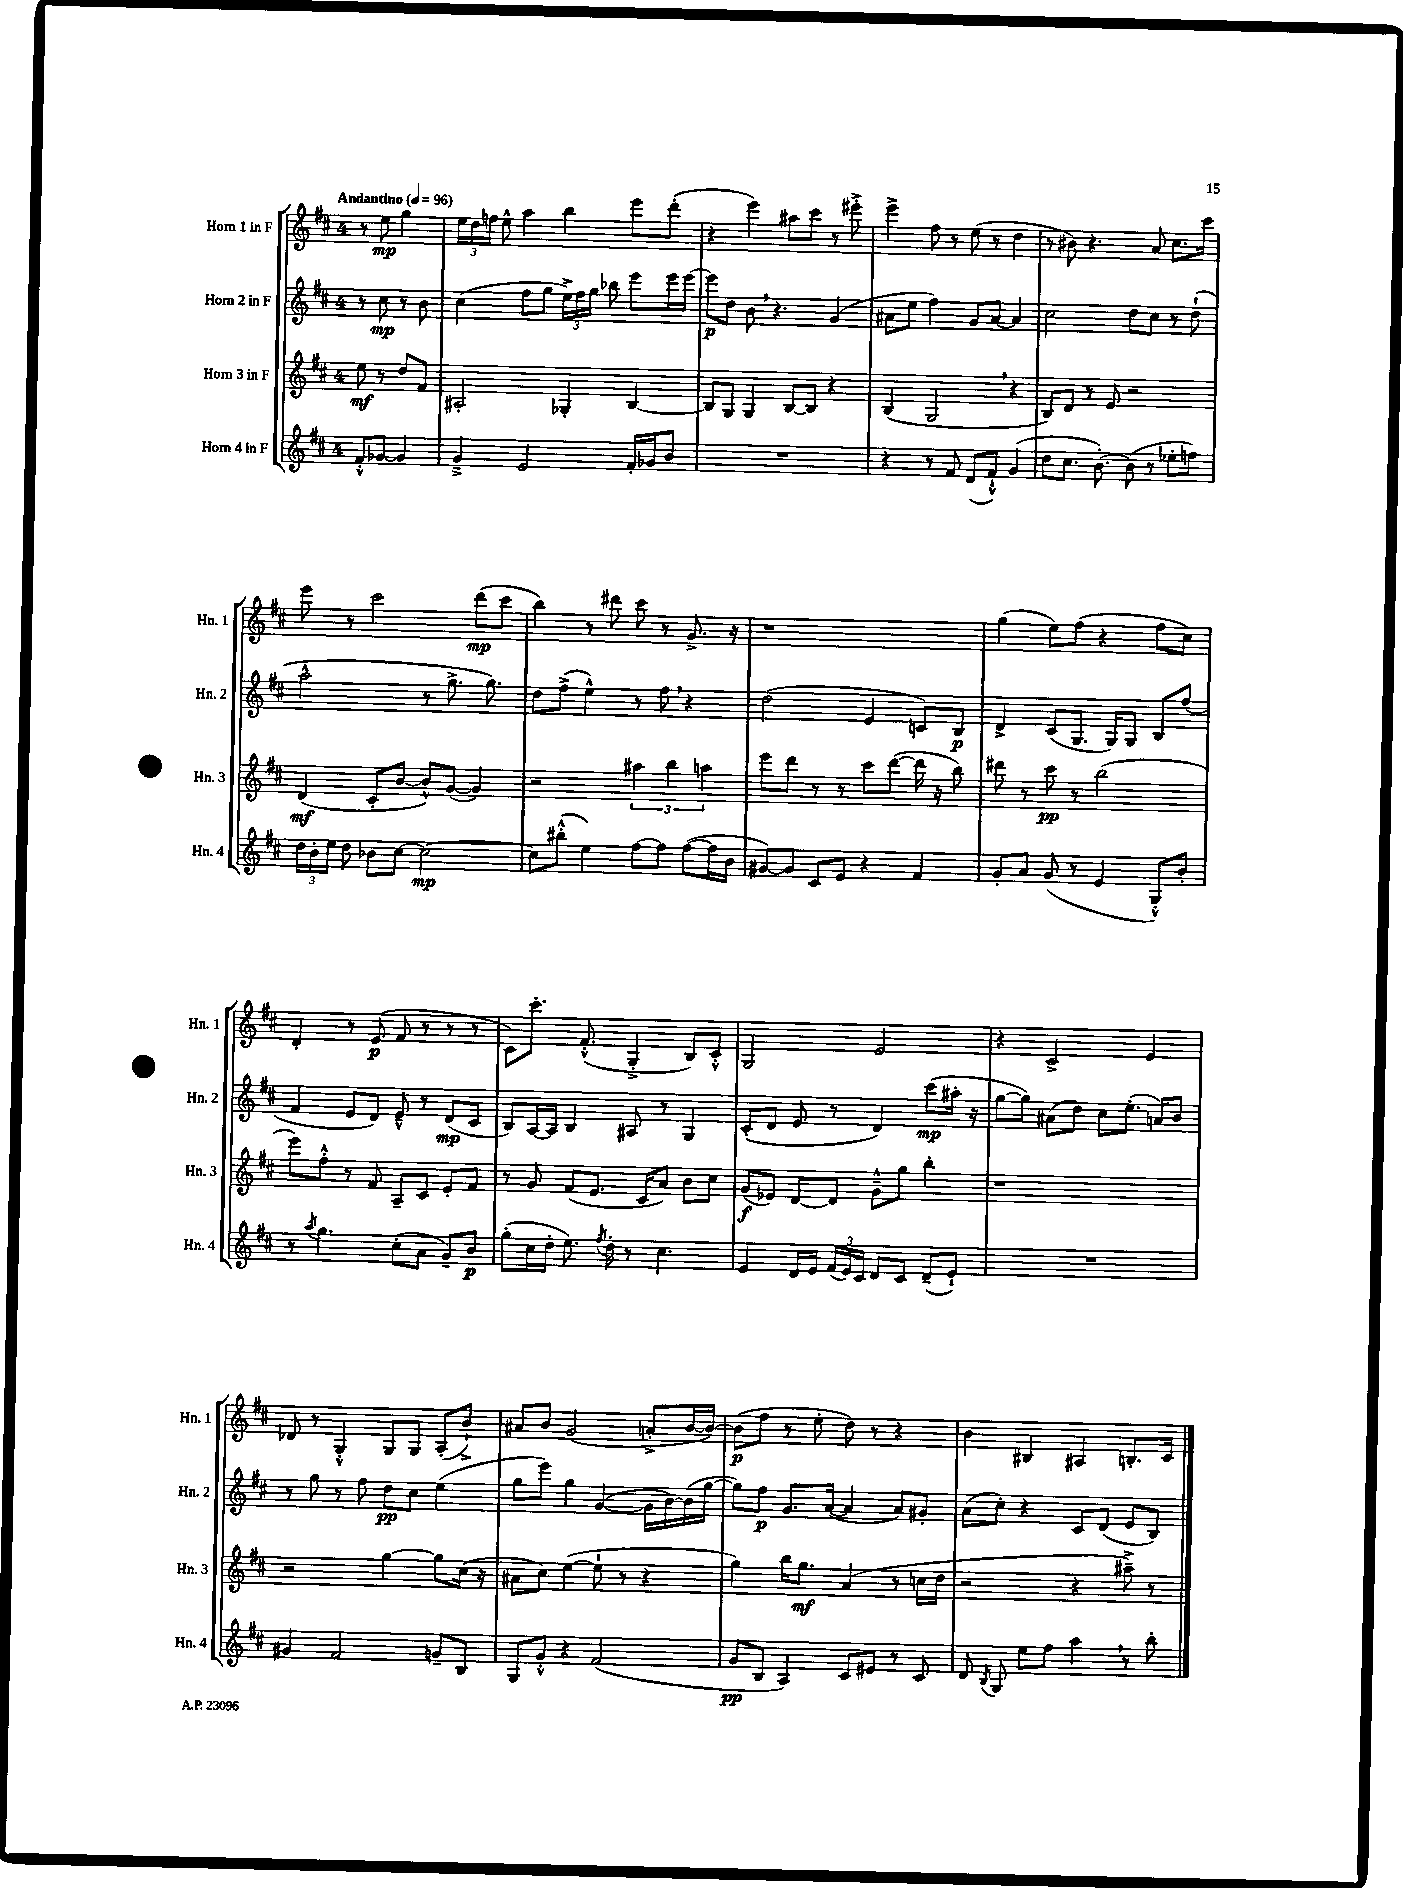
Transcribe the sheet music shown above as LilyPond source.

<<
\new StaffGroup <<
\new Staff = "s0" \with { instrumentName = "Horn 1 in F" shortInstrumentName = "Hn. 1" } {
    \clef treble \key d \major \once \override Staff.TimeSignature.style = #'single-digit \time 4/4 \partial 2 \tempo "Andantino" 4 = 96
    \autoBeamOff r8 e''8\mp g''4 |
    \tuplet 3/2 { e''16[ d''16 f''16] } e''8-^ a''4 b''4 e'''8[ d'''8]-.( |
    r4 e'''4) ais''8[ cis'''8] r8 eis'''8-.-> |
    e'''4-> fis''8 r8 e''8( r8 d''4 |
    r8 bis'8) r4. a'8 cis''8.[ cis'''16] |
    e'''8 r8 cis'''2 d'''8[\mp( cis'''8] |
    b''4) r8 dis'''8 cis'''8 r8 g'8.-> r16 |
    r1 |
    g''4( e''8[) fis''8]( r4 fis''8[ cis''8]) |
    d'4-. r8 e'8\p( fis'8 r8 r8 r8 |
    cis'8[) cis'''8.]-. fis'8.-.-^( g4-.-> b8[) cis'8]-.-^ |
    g2 e'2 |
    r4 cis'2-> e'4 |
    des'8 r8 g4-.-^ g8[ g8] a8[-.( b'8]-!->) |
    ais'8[ b'8] g'2( a'8[-.-> b'16~ b'16]~) |
    b'8[\p( fis''8] r8 e''8-. d''8) r8 r4 |
    b'4 bis4 ais4 b8.[-. cis'16] \bar "|." |
}
\new Staff = "s1" \with { instrumentName = "Horn 2 in F" shortInstrumentName = "Hn. 2" } {
    \clef treble \key d \major \once \override Staff.TimeSignature.style = #'single-digit \time 4/4 \partial 2
    \autoBeamOff r8 cis''8\mp r8 b'8 |
    cis''4( fis''8[ g''8] \tuplet 3/2 { e''16[->) fis''16 g''16] } bes''8 e'''8[ e'''16 e'''16]~ |
    e'''8[\p d''8] b'8 \breathe r4. g'4( |
    ais'8[ e''8] fis''4) g'8[ ais'8]~ ais'4 |
    cis''2 d''8[ cis''8] r8 d''8-!( |
    a''2-^ r8 g''8.-> g''8.) |
    d''8[ fis''8]->( e''4-^) r8 fis''8 \breathe r4 |
    d''2( e'4 c'8[) b8]\p |
    d'4-> cis'8[( g8.] g16[) g8] b8[ fis''8]( |
    fis'4 e'8[ d'8]) e'8---^ r8 d'8[\mp( cis'8] |
    b8[) a16~ a16] b4 ais8 r8 g4 |
    cis'8[-.( d'8] e'8 r8 d'4) cis'''8[\mp( ais''16]-. r16 |
    g''8[~ g''8]) ais'8[( d''8]) cis''8[ e''8.]-.( a'16[) b'8] |
    r8 g''8 r8 fis''8 d''8[\pp cis''8] e''4( |
    g''8[ e'''8]) g''4 g'4~( g'16[ b'16~) b'16( g''16]~ |
    g''8[) fis''8]\p g'8.[ a'16]~( a'4 a'8[) gis'8]-. |
    a'8[( cis''8]-.) r4 cis'8[ d'8]( e'8[ b8]) \bar "|." |
}
\new Staff = "s2" \with { instrumentName = "Horn 3 in F" shortInstrumentName = "Hn. 3" } {
    \clef treble \key d \major \once \override Staff.TimeSignature.style = #'single-digit \time 4/4 \partial 2
    \autoBeamOff e''8\mf r8 d''8[ fis'8] |
    ais2-. ges4-. b4~ |
    b8[ g8] g4 b8[~ b8] r4 |
    b4( g2 \breathe r4 |
    b8[) d'8] r8 e'8 r2 |
    d'4\mf( cis'8[-. b'8]~ b'8[-^) g'8]~( g'4) |
    r2 \tuplet 3/2 { ais''4 b''4 a''4 } |
    e'''8[ d'''8] r8 r8 cis'''8[ d'''8]~( d'''16 r16 b''8) |
    dis'''8 r8 cis'''8\pp r8 b''2( |
    e'''8[) fis''8]-.-^ r8 fis'8 a8[-- cis'8] e'8[-. fis'8] |
    r8 g'8 fis'8[( e'8.] cis'16[ a'8]) b'8[ cis''8] |
    g'8[\f( ees'8]) d'8[~ d'8] g'8[---^ g''8] b''4-. |
    r1 |
    r2 g''4~ g''8[ cis''16]( r16 |
    ais'8[ cis''8]) e''4~( e''8-! r8 r4 |
    g''4) b''16[ g''8.]\mf a'4( r8 c''16[ d''16] |
    r2 r4 ais''8--->) r8 \bar "|." |
}
\new Staff = "s3" \with { instrumentName = "Horn 4 in F" shortInstrumentName = "Hn. 4" } {
    \clef treble \key d \major \once \override Staff.TimeSignature.style = #'single-digit \time 4/4 \partial 2
    \autoBeamOff fis'8[-.-^ ges'8]~ ges'4 |
    g'4---> e'2 fis'16[-. ges'16 b'8] |
    R1 |
    r4 r8 fis'8 d'8[( fis'8]-!-^) g'4( |
    d''8[ cis''8.] b'8.~-.) b'8( r8 ees''8[-. f''8]) |
    \tuplet 3/2 { d''16[ b'16-. e''16] } d''8 bes'8[ cis''8]~ cis''2~\mp |
    cis''8[ bis''8]-.-^( e''4) fis''8[~ fis''8] fis''8[~( fis''16 b'16] |
    gis'8[~) gis'8] cis'8[ e'8] r4 fis'4 |
    g'8[-. a'8] g'8( r8 e'4 g8[-.-^) b'8]-. |
    r8 \acciaccatura { a''8 } g''4. cis''8[-.( a'8] g'8[--) b'8]\p |
    g''8[-.( cis''16 d''16]-. e''8.) \acciaccatura { fis''8 } d''16-. r8 cis''4. |
    e'4 d'16[ e'16] \tuplet 3/2 { fis'16[( e'16) cis'16] } d'8[ cis'8] d'8[--( e'8]-!) |
    R1 |
    gis'4 fis'2 g'8[-- b8] |
    g8[ g'8]-.-^ r4 fis'2( |
    g'8[\pp b8] a4) cis'8[ eis'8] r8 cis'8 |
    d'8 \acciaccatura { b8 } g8 e''8[ fis''8] a''4 \breathe r8 b''8-. \bar "|." |
}
>>
>>
\layout { \context { \Score \remove "Bar_number_engraver" } }
